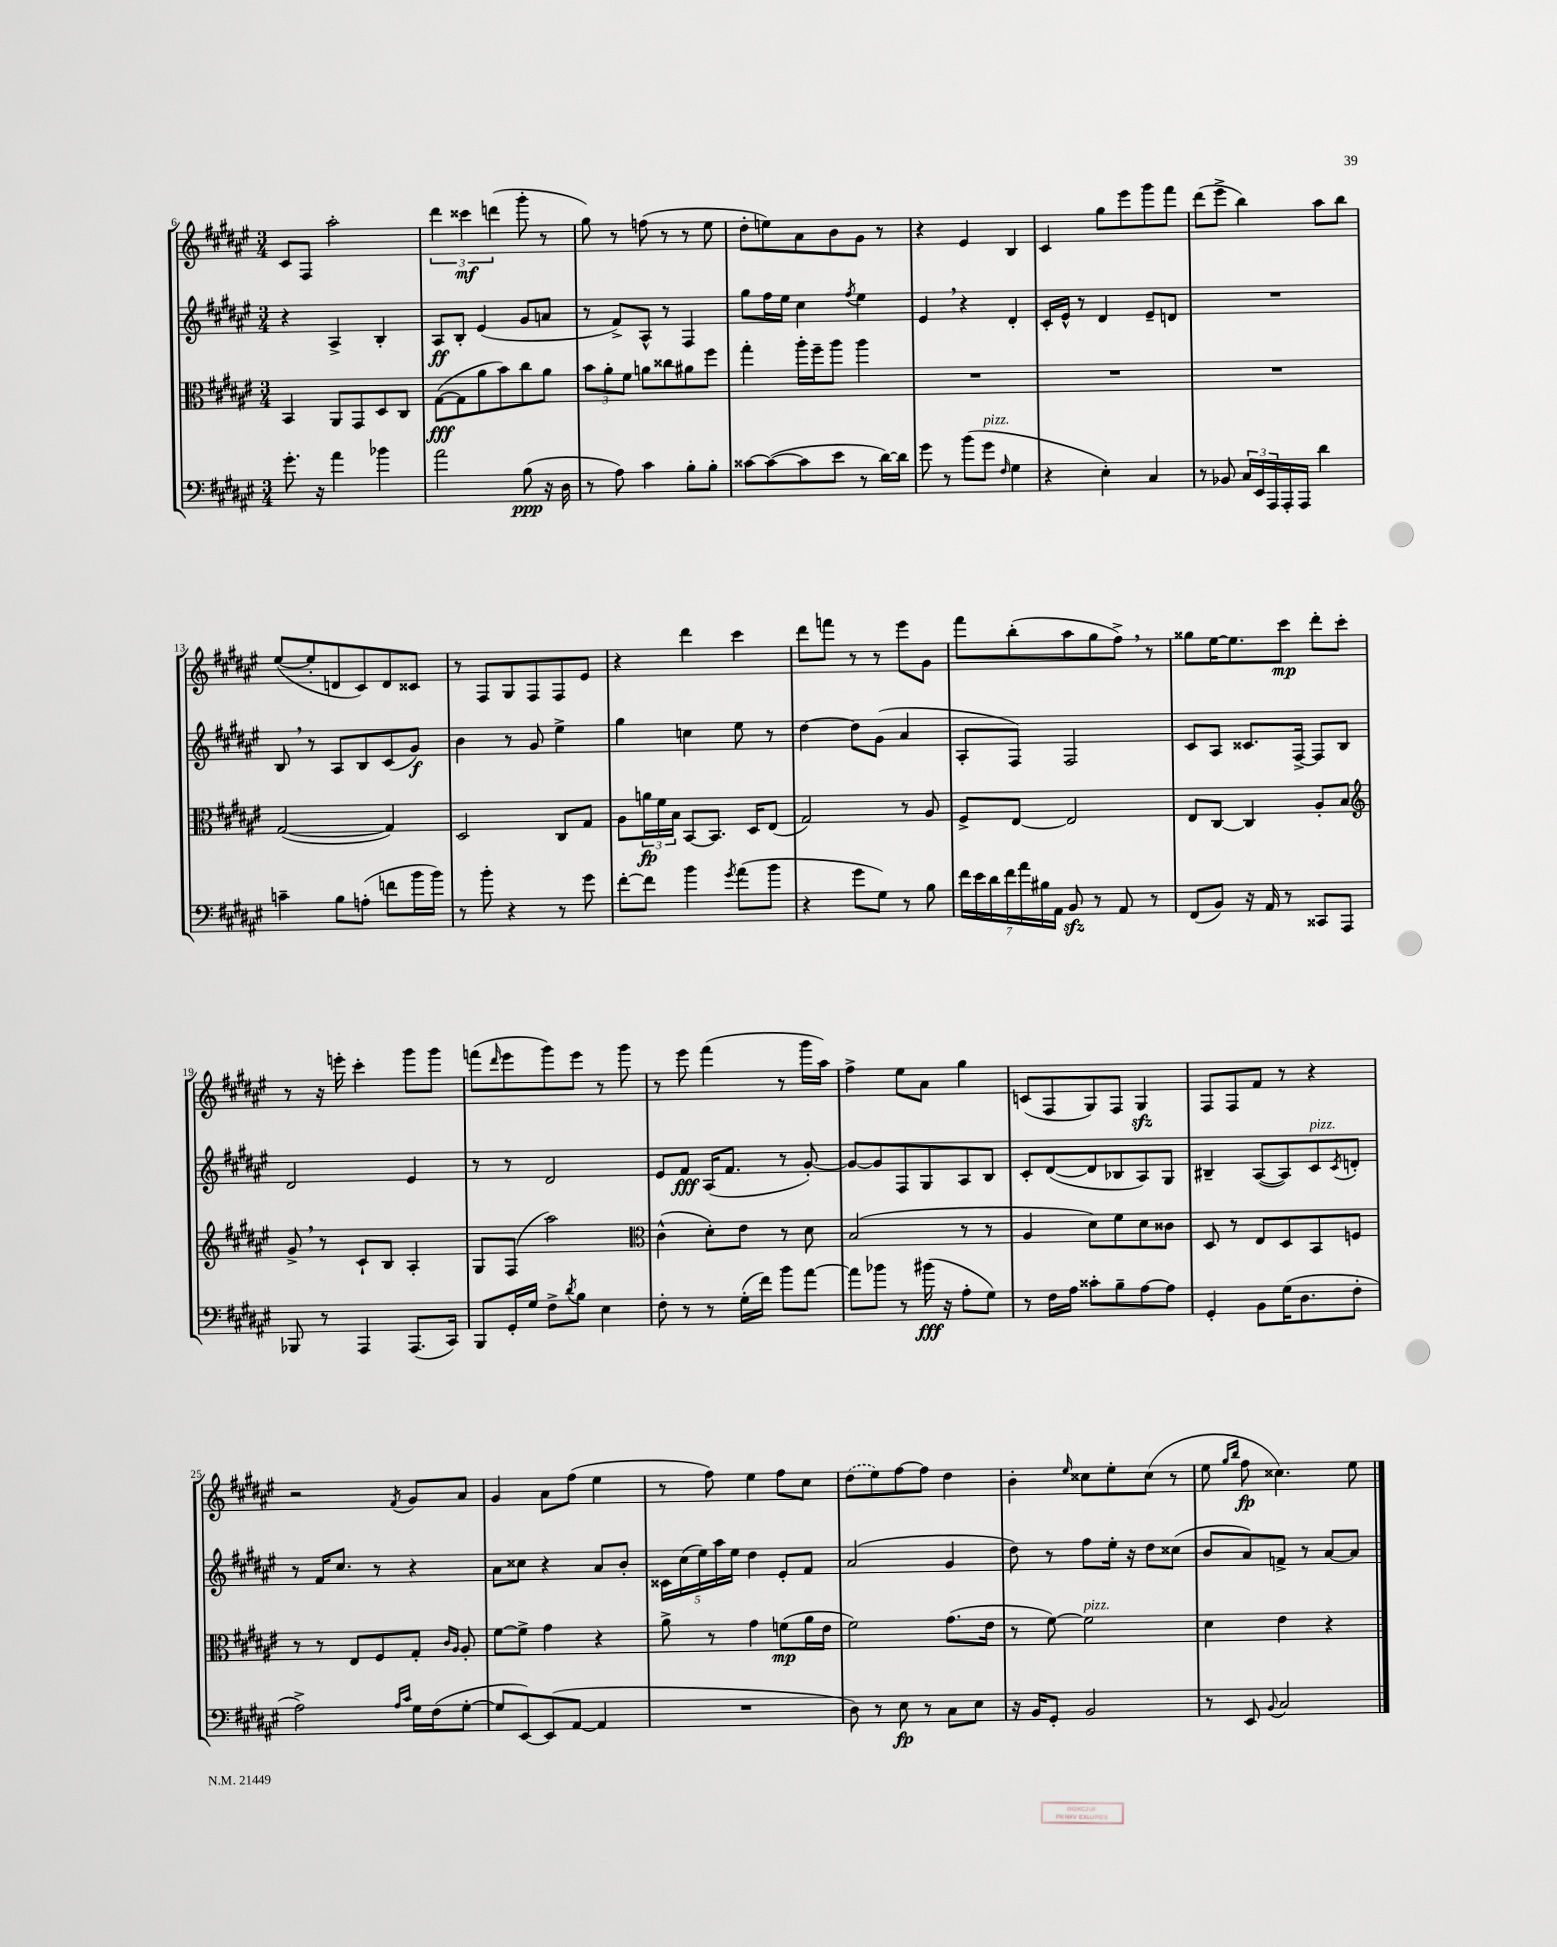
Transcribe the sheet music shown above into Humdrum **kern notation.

**kern	**dynam	**kern	**dynam	**kern	**dynam	**kern	**dynam
*part4	*part4	*part3	*part3	*part2	*part2	*part1	*part1
*staff4	*staff4	*staff3	*staff3	*staff2	*staff2	*staff1	*staff1
*clefF4	*	*clefC3	*	*clefG2	*	*clefG2	*
*k[f#c#g#d#a#e#]	*	*k[f#c#g#d#a#e#]	*	*k[f#c#g#d#a#e#]	*	*k[f#c#g#d#a#e#]	*
*M3/4	*	*M3/4	*	*M3/4	*	*M3/4	*
=6	=6	=6	=6	=6	=6	=6	=6
8.g#'\	.	4BB/	.	4r	.	8c#/L	.
.	.	.	.	.	.	8F#/J	.
16r	.	.	.	.	.	.	.
4a#\	.	8AA#/L	.	4A#^/	.	2aa#'\	.
.	.	8GG#/	.	.	.	.	.
4b-X\	.	8D#/	.	4B'/	.	.	.
.	.	8C#/J	.	.	.	.	.
=7	=7	=7	=7	=7	=7	=7	=7
2a#\	.	([8G#\L	fff	8A#/L	ff	6ddd#\	.
.	.	8G#\]	.	8B'/J	.	.	.
.	.	.	.	.	.	6ccc##X\	mf
.	.	8a#\	.	(4e#/	.	.	.
.	.	.	.	.	.	(6dddn\	.
.	.	8b\)	.	.	.	.	.
(8B\	ppp	8cc#\	.	8g#/L	.	8ggg#'\	.
16r	.	8a#\J	.	8an/J	.	8r	.
16D#\	.	.	.	.	.	.	.
=8	=8	=8	=8	=8	=8	=8	=8
8r	.	12b\L	.	8r	.	8gg#\)	.
.	.	12a#'\	.	.	.	.	.
8A#\)	.	.	.	8f#^/L)	.	8r	.
.	.	12f#\J	.	.	.	.	.
4c#\	.	8an\L	.	8A#^^/J	.	(8ffn\	.
.	.	8cc##X\	.	8r	.	8r	.
8B'\L	.	8a#X\	.	4F#/	.	8r	.
8B'\J	.	8ff#\J	.	.	.	8ee#\	.
=9	=9	=9	=9	=9	=9	=9	=9
[8c##X\L	.	4gg#'\	.	8gg#\L	.	8dd#'\L	.
(8c##\_	.	.	.	16ff#\L	.	8een\)	.
.	.	.	.	16ee#\JJ	.	.	.
8c##\]	.	16aa#'\LL	.	4cc#\	.	8a#\	.
.	.	16ff#~\J	.	.	.	.	.
8e#\J	.	8aa#\J	.	.	.	8b\	.
.	.	.	.	8qff#/	.	.	.
8r	.	4aa#\	.	4ee#\	.	8g#\J	.
[16d#\LL)	.	.	.	.	.	8r	.
16d#\JJ]	.	.	.	.	.	.	.
=10	=10	=10	=10	=10	=10	=10	=10
8g#\	.	2.r	.	4e#,/	.	4r	.
8r	.	.	.	.	.	.	.
(8b\L	.	.	.	4r	.	4e#/	.
!LO:TX:a:i:t=pizz.	!	!	!	!	!	!	!
8g#\J	.	.	.	.	.	.	.
16qqF#/	.	.	.	.	.	.	.
4G#\	.	.	.	4d#'/	.	4B/	.
=11	=11	=11	=11	=11	=11	=11	=11
4r	.	2.r	.	16c#'/LL	.	4c#/	.
.	.	.	.	16e#^^/JJ	.	.	.
.	.	.	.	8r	.	.	.
4E#'\)	.	.	.	4d#/	.	8gg#\L	.
.	.	.	.	.	.	8eee#\	.
4C#/	.	.	.	8e#~/L	.	8ggg#\	.
.	.	.	.	8dn/J	.	8fff#\J	.
=12	=12	=12	=12	=12	=12	=12	=12
8r	.	2.r	.	2.r	.	(8ddd#\L	.
8BB-X/	.	.	.	.	.	8eee#^\J	.
24C#/LL	.	.	.	.	.	4bb\)	.
24EE#/	.	.	.	.	.	.	.
24AAA#/	.	.	.	.	.	.	.
16AAA#'/	.	.	.	.	.	.	.
16AAA#/JJ	.	.	.	.	.	.	.
4d#\	.	.	.	.	.	8aa#\L	.
.	.	.	.	.	.	8bb\J	.
!!LO:LB:g=z
=13	=13	=13	=13	=13	=13	=13	=13
4cn~\	.	([2G#/	.	8B,/	.	([8ee#/L	.
.	.	.	.	8r	.	8ee#'/]	.
8B\L	.	.	.	8A#/L	.	8dn/	.
(8An'\J	.	.	.	8B/	.	8c#/)	.
8fn\L	.	4G#/])	.	(8c#/	.	8d/	.
16b\L	.	.	.	8g#/J)	f	8c##X/J	.
16b\JJ)	.	.	.	.	.	.	.
=14	=14	=14	=14	=14	=14	=14	=14
8r	.	2D#/	.	4b\	.	8r	.
8b'\	.	.	.	.	.	8F#/L	.
4r	.	.	.	8r	.	8G#/	.
.	.	.	.	8g#/	.	8F#/	.
8r	.	8C#/L	.	4ee#^\	.	8F#/	.
8g#\	.	8G#/J	.	.	.	8e#/J	.
=15	=15	=15	=15	=15	=15	=15	=15
[8f#'\L	.	8A#\L	.	4gg#\	.	4r	.
8f#\J]	.	24an\L	fp	.	.	.	.
.	.	24f#\	.	.	.	.	.
.	.	24B\JJ	.	.	.	.	.
4b\	.	[8BB/L	.	4ccn\	.	4ddd#\	.
.	.	8.BB/J]	.	.	.	.	.
8qg#/	.	.	.	.	.	.	.
(8a#\L	.	.	.	8ee#\	.	4ccc#\	.
.	.	16D#/KL	.	.	.	.	.
8b\J	.	(8E#/J	.	8r	.	.	.
=16	=16	=16	=16	=16	=16	=16	=16
4r	.	2G#/)	.	[4dd#\	.	8ddd#\L	.
.	.	.	.	.	.	8fffn\J	.
8g#\L	.	.	.	8dd#\L]	.	8r	.
8G#\J)	.	.	.	(8g#\J	.	8r	.
8r	.	8r	.	4a#/	.	8eee#\L	.
8B\	.	8A#/	.	.	.	8g#\J	.
=17	=17	=17	=17	=17	=17	=17	=17
28f#\LL	.	8F#^/L	.	8A#'/L	.	8fff#\L	.
28e#\	.	.	.	.	.	.	.
28d#\	.	.	.	.	.	.	.
28f#\	.	.	.	.	.	.	.
.	.	[8E#/J	.	8F#/J)	.	(8bb'\	.
28a#\	.	.	.	.	.	.	.
28B#X\	.	.	.	.	.	.	.
28AA#\JJ	.	.	.	.	.	.	.
8BBzz/	.	2E#/]	.	2F#/	.	8aa#\	.
8r	.	.	.	.	.	8gg#\	.
8AA#/	.	.	.	.	.	8ff#^,\J)	.
8r	.	.	.	.	.	8r	.
=18	=18	=18	=18	=18	=18	=18	=18
(8FF#/L	.	8E#/L	.	8c#/L	.	8gg##X\L	.
8BB/J)	.	[8C#/J	.	8A#/J	.	[16ee#\K	.
.	.	.	.	.	.	8.ee#\]	.
16r	.	4C#/]	.	8.c##X/L	.	.	.
16AA#/	.	.	.	.	.	.	.
8r	.	.	.	.	.	8ccc#\J	mp
.	.	.	.	[16F#^/Jk	.	.	.
8CC##X/L	.	8A#'/L	.	8F#/L]	.	8ddd#'\L	.
8AAA#/J	.	8B/J	.	8B/J	.	8ccc#'\J	.
!!LO:LB:g=z
=19	=19	=19	=19	=19	=19	=19	=19
*	*	*clefG2	*	*	*	*	*
8BBB-X/	.	8g#^,/	.	2d#/	.	8r	.
8r	.	8r	.	.	.	16r	.
.	.	.	.	.	.	16eeen'\	.
4AAA#/	.	8c#`/L	.	.	.	4ccc#'\	.
.	.	8B/J	.	.	.	.	.
(8.AAA#/L	.	4A#'/	.	4e#/	.	8ggg#\L	.
.	.	.	.	.	.	8ggg#\J	.
16CC#/Jk)	.	.	.	.	.	.	.
=20	=20	=20	=20	=20	=20	=20	=20
8BBB/L	.	8G#/L	.	8r	.	(8fffn\L	.
.	.	.	.	.	.	16qqddd#/	.
16GG#'/L	.	(8F#/J	.	8r	.	8eee#\	.
16G#/JJ	.	.	.	.	.	.	.
8F#^\L	.	2aa#\)	.	2d#/	.	8ggg#\)	.
8qd#/	.	.	.	.	.	.	.
8B\J	.	.	.	.	.	8eee#\J	.
4E#\	.	.	.	.	.	8r	.
.	.	.	.	.	.	8ggg#\	.
=21	=21	=21	=21	=21	=21	=21	=21
*	*	*clefC3	*	*	*	*	*
8F#'\	.	(4c#^^\	.	8e#/L	.	8r	.
8r	.	.	.	8f#/J	fff	8eee#\	.
8r	.	8d#'\L)	.	(16A#/KL	.	(4fff#\	.
.	.	.	.	8.f#/J	.	.	.
(16G#'\LL	.	8e#\J	.	.	.	.	.
16f#\JJ)	.	.	.	.	.	.	.
8b\L	.	8r	.	8r	.	8r	.
[8a#\J	.	8d#\	.	[8g#'/)	.	16ggg#\LL	.
.	.	.	.	.	.	16aa#\JJ)	.
=22	=22	=22	=22	=22	=22	=22	=22
8a#\L]	.	(2B/	.	8g#/L_	.	4ff#^\	.
8b-X\J	.	.	.	8g#/]	.	.	.
8r	.	.	.	8F#/	.	8ee#\L	.
(16b#X\	fff	.	.	8G#/	.	8a#\J	.
16r	.	.	.	.	.	.	.
8A#'\L	.	8r	.	8A#/	.	4gg#\	.
8G#\J)	.	8r	.	8B/J	.	.	.
=23	=23	=23	=23	=23	=23	=23	=23
8r	.	4A#/	.	8c#'/L	.	(8cn/L	.
16F#\LL	.	.	.	([8d#/	.	8F#/	.
16A#\JJ	.	.	.	.	.	.	.
8c##X'\L	.	8d#\L)	.	8d#/]	.	8G#/)	.
8B~\	.	8f#\	.	8B-X/	.	8F#/J	.
[8A#\	.	8d#\	.	8A#/)	.	4G#zz/	.
8A#\J]	.	8c##X\J	.	8G#/J	.	.	.
=24	=24	=24	=24	=24	=24	=24	=24
4GG#'/	.	8D#/	.	4B#X~/	.	8F#/L	.
.	.	8r	.	.	.	8F#/	.
8BB\L	.	8E#/L	.	([8A#/L	.	8f#/J	.
(16G#\K	.	8D#/	.	8A#/])	.	8r	.
8.D#\	.	.	.	.	.	.	.
!	!	!	!	!LO:TX:a:i:t=pizz.	!	!	!
.	.	8BB/	.	8c#/	.	4r	.
.	.	.	.	8qc#/	.	.	.
8F#'\J	.	8Fn/J	.	8dn'/J	.	.	.
!!LO:LB:g=z
=25	=25	=25	=25	=25	=25	=25	=25
2A#^\)	.	8r	.	8r	.	2r	.
.	.	8r	.	16f#/KL	.	.	.
.	.	.	.	8.cc#/J	.	.	.
.	.	8E#/L	.	.	.	.	.
.	.	8F#/	.	8r	.	.	.
16qqA#/LL	.	.	.	.	.	.	.
16qqc#/JJ	.	.	.	.	.	8qf#/	.
16G#\LL	.	8G#'/J	.	4r	.	8g#/L	.
(16F#\J	.	.	.	.	.	.	.
.	.	16qqc#/LL	.	.	.	.	.
.	.	16qqA#/JJ	.	.	.	.	.
[8G#'\J	.	8A#'/	.	.	.	8a#/J	.
=26	=26	=26	=26	=26	=26	=26	=26
8G#/L]	.	[8f#\L	.	8a#\L	.	4g#/	.
[8EE#/)	.	8f#^\J]	.	8cc##X\J	.	.	.
(8EE#/]	.	4g#\	.	4r	.	8a#\L	.
[8AA#/J	.	.	.	.	.	(8ff#\J	.
4AA#/]	.	4r	.	8a#/L	.	4ee#\	.
.	.	.	.	8b'/J	.	.	.
=27	=27	=27	=27	=27	=27	=27	=27
2.r	.	8a#^\	.	20c##X\LL	.	8r	.
.	.	.	.	(20cc#\	.	.	.
.	.	.	.	20ee#\)	.	.	.
.	.	8r	.	.	.	8ff#\)	.
.	.	.	.	20aa#\	.	.	.
.	.	.	.	20ee#\JJ	.	.	.
.	.	4g#\	.	4dd#\	.	4ee#\	.
.	.	(8fn\L	mp	8e#'/L	.	8ff#\L	.
.	.	16a#\L	.	8f#/J	.	8cc#\J	.
.	.	16e#\JJ	.	.	.	.	.
=28	=28	=28	=28	=28	=28	=28	=28
8D#\)	.	2f#\)	.	(2a#/	.	(8dd#\L	.
8r	.	.	.	.	.	8ee#\)	.
8E#\	fp	.	.	.	.	[8ff#\	.
8r	.	.	.	.	.	8ff#\J]	.
8C#\L	.	(8.g#\L	.	4g#/	.	4dd#\	.
8E#\J	.	.	.	.	.	.	.
.	.	16e#\Jk	.	.	.	.	.
=29	=29	=29	=29	=29	=29	=29	=29
16r	.	8r	.	8dd#\)	.	4b'\	.
16BB/KL	.	.	.	.	.	.	.
8GG#'/J	.	[8f#\)	.	8r	.	.	.
.	.	.	.	.	.	16qqee#/	.
!	!	!LO:TX:a:i:t=pizz.	!	!	!	!	!
2BB/	.	2f#\]	.	8ff#\L	.	8cc##X\L	.
.	.	.	.	16ee#'\Jk	.	8ee#'\	.
.	.	.	.	16r	.	.	.
.	.	.	.	8dd#\L	.	(8cc##\J	.
.	.	.	.	(8cc##X\J	.	8r	.
=30	=30	=30	=30	=30	=30	=30	=30
8r	.	4d#\	.	8b/L	.	8ee#\	.
.	.	.	.	.	.	16qqgg#/LL	.
.	.	.	.	.	.	16qqbb/JJ	.
8EE#/	.	.	.	8a#/)	.	8ff#\	fp
8qqBB/	.	.	.	.	.	.	.
2C#/	.	4e#\	.	8fn^/J	.	4.cc##X\)	.
.	.	.	.	8r	.	.	.
.	.	4r	.	[8a#/L	.	.	.
.	.	.	.	8a#/J]	.	8ee#\	.
==	==	==	==	==	==	==	==
*-	*-	*-	*-	*-	*-	*-	*-
